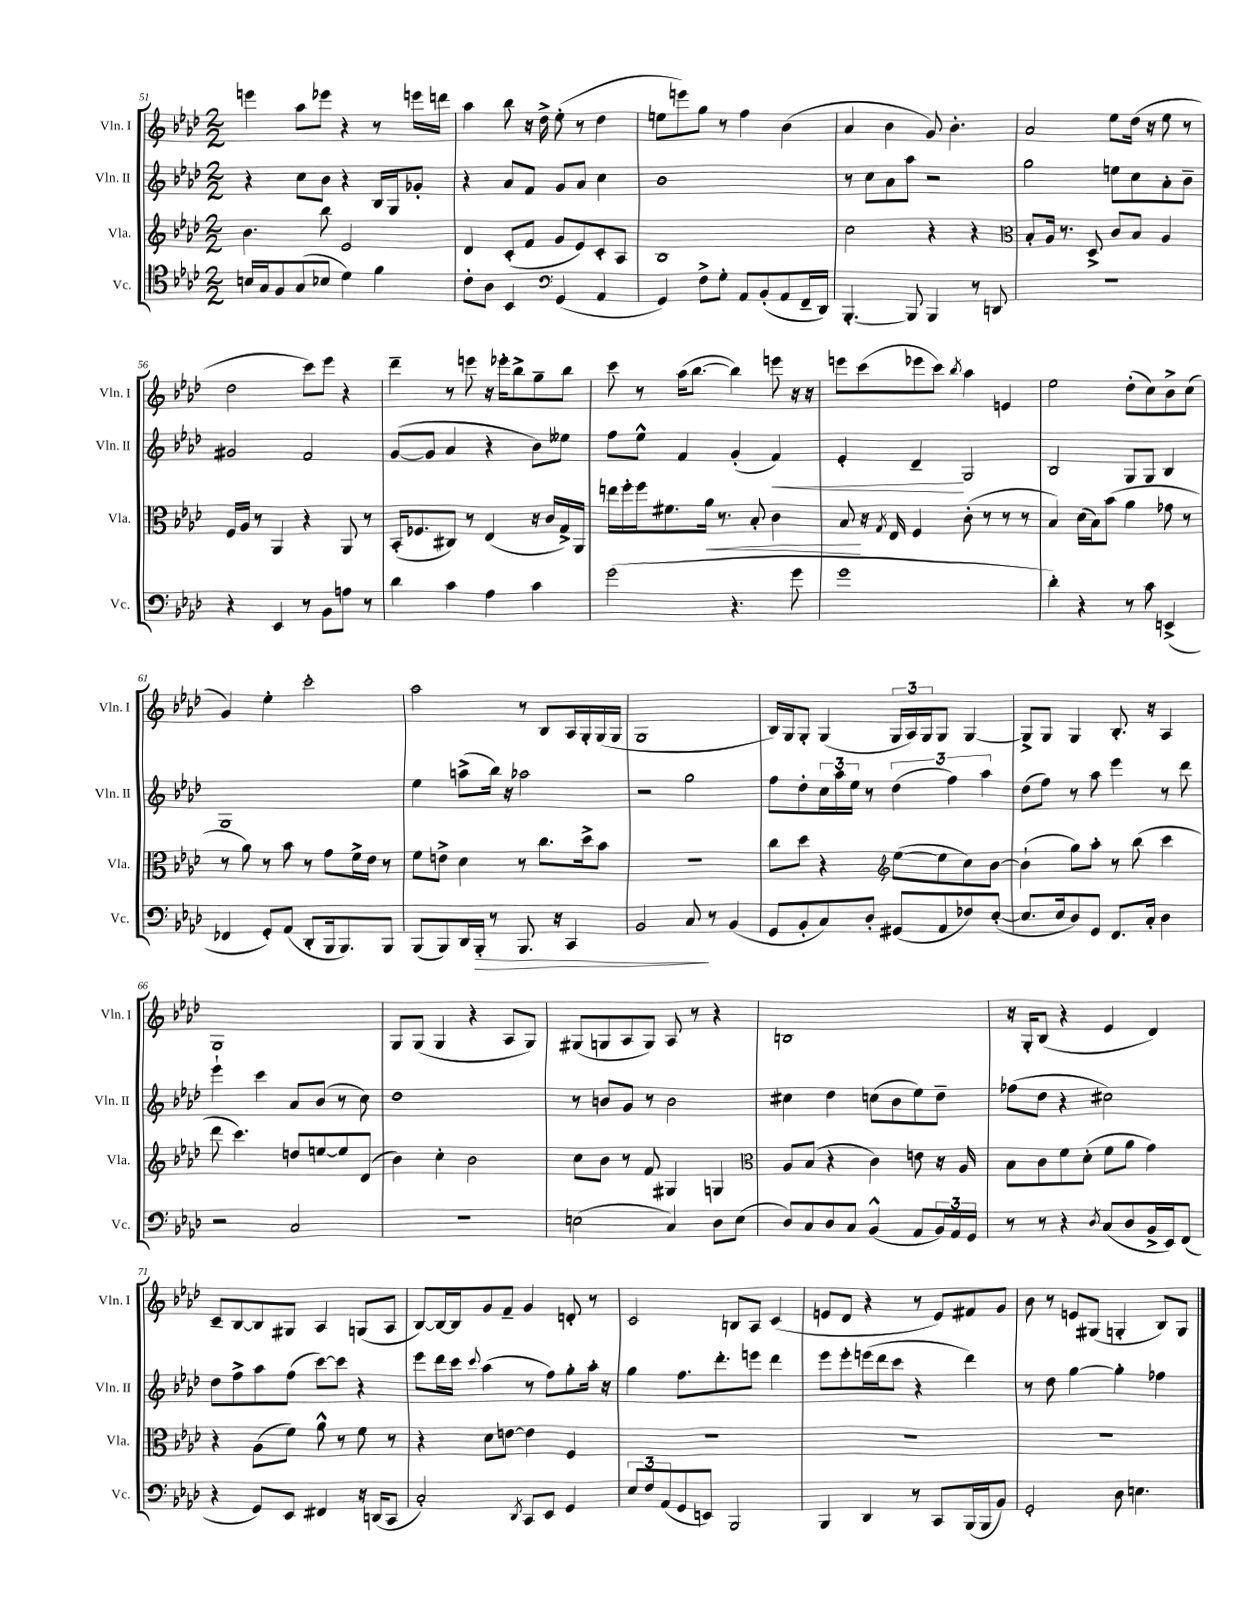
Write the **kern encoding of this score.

**kern	**kern	**kern	**kern
*staff4	*staff3	*staff2	*staff1
*clefC4	*clefG2	*clefG2	*clefG2
*k[b-e-a-d-]	*k[b-e-a-d-]	*k[b-e-a-d-]	*k[b-e-a-d-]
*M2/2	*M2/2	*M2/2	*M2/2
16B	4.b-	4r	4eee
16G	.	.	.
8F	.	.	.
(8G	.	8cc	8aa-
8B-	8bb-	8b-	8eee-
4d-)	2e-	4r	4r
4f	.	16B-	8r
.	.	16G	.
.	.	8g-'	16eee
.	.	.	16ddd
=	=	=	=
8c'	4d-	4r	4aa-
8A-	.	.	.
4BB-	(8c'	8a-	8bb-
.	8f	8f	16r
.	.	.	16dd-^
*clefF4	*	*	*
(4GG	8g	8g	(8ee-'
.	8e-)	8a-	8r
4AA-	8c'	4cc	4dd-
.	8A-	.	.
=	=	=	=
4GG)	1B-	1b-	8ee
.	.	.	8eee)
8F^	.	.	8gg
8G'	.	.	8r
8AA-	.	.	4ff
(8BB-'	.	.	.
8AA-	.	.	(4b-
16FF~	.	.	.
16DD-)	.	.	.
=	=	=	=
[4.BBB-'	2cc	8r	4a-
.	.	8cc	.
.	.	8a-	4b-
8BBB-]	.	8aa-	.
4BBB-	4r	2r	8g)
.	.	.	4.b-'
8r	4r	.	.
8DD	.	.	.
=	=	=	=
*	*clefC3	*	*
1r	8B-'	2gg	2a-
.	16A-	.	.
.	8.r	.	.
.	8D-^	.	.
.	8c	8ee	8ee-
.	8B-	8cc	(16dd-
.	.	.	16r
.	4A-	8a-'	8ee-
.	.	8b-~	8r
=	=	=	=
4r	16F	2g#	2dd-
.	16A-	.	.
.	8r	.	.
4EE-	4AA-	.	.
8r	4r	2f	8ccc)
8BB-	.	.	8eee-
8A	8AA-	.	4r
8r	8r	.	.
=	=	=	=
4d-	(16BB-'	([8g	4ddd-~
.	8.F-	.	.
.	.	8g]	.
4c	8C#)	4a-	8r
.	8r	.	8eee
4A-	(4E-	4r	16r
.	.	.	16eee-'
.	.	.	8bb-^
4c	16r	8b-)	8gg~
.	16c	.	.
.	16G^)	8ee--	8bb-
.	16AA-	.	.
=	=	=	=
(2g	16ee	8ff	8ccc
.	16ff'	.	.
.	16ff	8ee-^^	8r
.	8.f#	.	.
.	.	4f	(16aa-
.	.	.	[8.bb-
.	16a-	.	.
.	8.r	.	.
4.r	.	(4g'	4bb-])
.	8B-'	.	.
.	4c	4f)	8eee
8g	.	.	16r
.	.	.	16r
=	=	=	=
1g	8B-	4e-'	8eee
.	16r	.	(8ccc
.	8qG	.	.
.	16E-	.	.
.	4F	4d-~	8eee-
.	.	.	8ccc)
.	.	.	8qbb-
.	(8c'	2G	4aa-
.	8r	.	.
.	8r	.	4e
.	8r	.	.
=	=	=	=
4d-')	4B-)	2B-	2ee-
4r	(16d-	.	.
.	16B-)	.	.
.	(8b-	.	.
8r	4a-	8G	(8dd-'
8c	.	8G	8cc)
(4EE^	8g-	4B-	8b-^
.	8r	.	(8cc
=	=	=	=
4FF-	8r	1G	4g)
.	8a-)	.	.
8GG')	8r	.	4ee-'
(8AA-	8b-	.	.
8DD-'	8r	.	2ccc'
16BBB-	8g	.	.
8.BBB-)	.	.	.
.	16f^	.	.
.	16e-	.	.
8BBB-	8r	.	.
=	=	=	=
(8BBB-	8f	4ee-	2aa-
8BBB-)	8e^	.	.
16DD-	4d-	(8aa^	.
16BBB-'	.	.	.
8r	.	16bb-)	.
.	.	16r	.
8.BBB-	8r	2aa-	8r
.	8.cc	.	8B-
16r	.	.	.
4CC	.	.	16A-
.	16dd-^	.	16G'
.	8b-	.	(16G
.	.	.	16G
=	=	=	=
2BB-	1r	2r	1G
8C	.	2gg	.
8r	.	.	.
(4BB-	.	.	.
=	=	=	=
8GG	8cc	8ff	16B-)
.	.	.	16G
8BB-'	8dd-	8dd-'	8G'
8C)	4r	24cc	(4G
.	.	24aa-	.
.	.	24ee-	.
8D-'	.	8r	.
*	*clefG2	*	*
(8GG#	([8ee-	(6dd-	24G
.	.	.	24A-)
.	.	.	24G
8AA-	8ee-]	.	8G
.	.	6ff)	.
8F-)	8cc)	.	[4G
.	.	6aa-	.
([8E-'	[8b-	.	.
=	=	=	=
8.E-]	(4b-`]	(8dd-	8G^]
.	.	8ff)	8G
16E-	.	.	.
8D-)	8gg)	8r	4G
8GG	8aa-'	8aa-	.
8.FF	8r	4eee-	8.B-'
.	(8bb-	.	.
16C'	.	.	16r
4D-	4ccc	8r	4A-
.	.	8ddd-	.
=	=	=	=
2r	8ddd-	4eee-`	1G
.	4.ccc)	.	.
.	.	4ccc	.
2C	8dd	8a-	.
.	[8ee	(8b-	.
.	8ee]	8r	.
.	(8d-	8cc)	.
=	=	=	=
1r	4b-)	1dd-	8G
.	.	.	(8G
.	4cc'	.	4G
.	2b-	.	4r
.	.	.	8A-
.	.	.	8G)
=	=	=	=
(2E	8cc	8r	(8G#
.	8b-	8b	8G
.	8r	8g	8A-
.	8f	8r	8G)
4C)	4G#	2b	8A-
.	.	.	8r
8D-	4G	.	4r
(8E	.	.	.
=	=	=	=
*	*clefC3	*	*
8D-)	8A-	4cc#	1B
8C	(8B-	.	.
8D-	4r	4dd-	.
8C	.	.	.
(4BB-^^	4c)	(8cc	.
.	.	8b-	.
8AA-	8e	8ee-)	.
24BB-)	16r	8dd-~	.
24AA-	.	.	.
.	16A-	.	.
24GG	.	.	.
=	=	=	=
8r	8B-	(8ff-	16r
.	.	.	16G'
8r	8c	8dd-	(8B-
4r	8f	4r	4r
.	(8d-'	.	.
8qD-	.	.	.
(8C	8f	2cc#)	4e-
8D-	8a-	.	.
16BB-^	4g)	.	4d-)
16EE-)	.	.	.
(8FF	.	.	.
=	=	=	=
4r	4r	8dd-	8c~
.	.	8ff^	[8B-
8GG)	(8A-	8aa-	8B-]
8EE-	8f)	(8ff	8G#
4FF#	8a-^^	[8ccc)	4A-
.	8r	8ccc]	.
16r	8f	4r	(8G
(16DD	.	.	.
8CC	8r	.	8A-
=	=	=	=
2C')	4r	8eee-	[8B-)
.	.	16ddd-	16B-_
.	.	16ccc	16B-]
.	.	8qqccc	.
.	8d-	(4aa-	8g
.	[8e	.	8f~
8qDD-	.	.	.
8CC	4e]	8r	4g
8EE-	.	8ff)	.
4GG	4F	8gg'	8d'
.	.	16aa-'	8r
.	.	16r	.
=	=	=	=
12E-	1r	4gg	2c
12F	.	.	.
(12AA-	.	.	.
8GG	.	8.ff	.
8EE)	.	.	.
.	.	8.ddd-'	.
2BBB-	.	.	8B
.	.	8eee	8A-
.	.	4ddd-	(4c
=	=	=	=
4BBB-	1r	8eee-	8e
.	.	8eee-'	8d-
4DD-	.	(16eee	4r
.	.	16ddd-	.
.	.	8ccc	.
8r	.	4r	8r
8CC	.	.	8e)
(16BBB-	.	4ddd-)	8f#
16BBB-	.	.	.
8BB-)	.	.	8g
=	=	=	=
2GG'	1r	8r	8b-
.	.	8dd-	8r
.	.	[4gg	8e
.	.	.	(8G#
8D-	.	4gg']	4G'
4.E	.	.	.
.	.	4ff-	8B-)
.	.	.	8G
==	==	==	==
*-	*-	*-	*-
